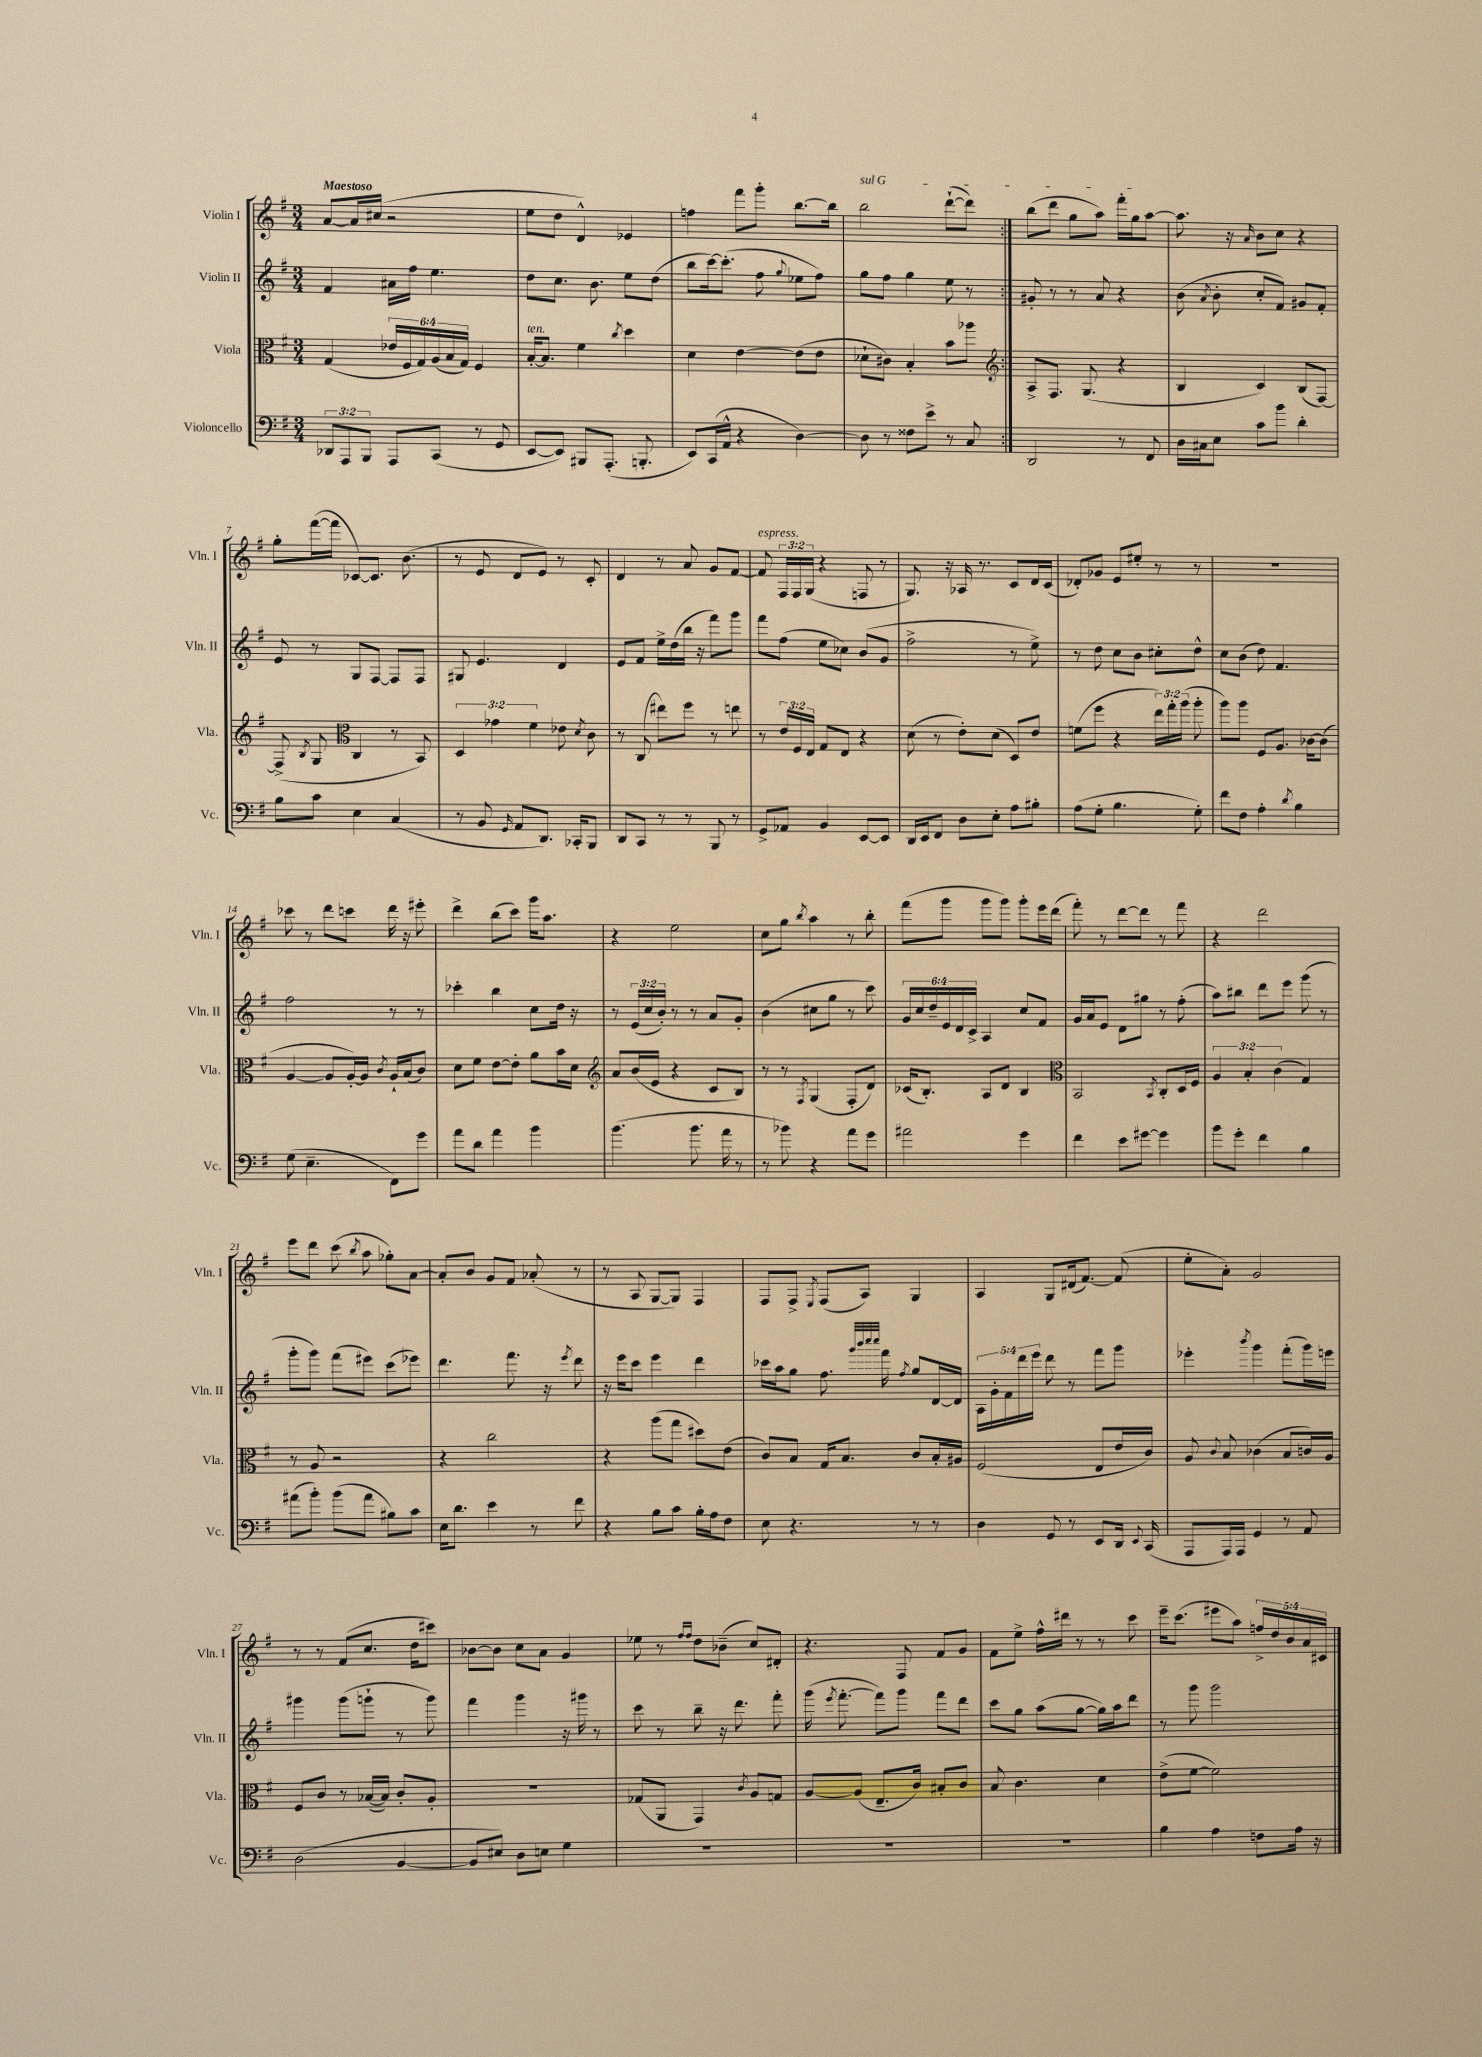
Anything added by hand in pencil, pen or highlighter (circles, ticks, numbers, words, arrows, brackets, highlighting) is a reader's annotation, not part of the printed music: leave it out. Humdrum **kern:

**kern	**kern	**kern	**kern
*staff4	*staff3	*staff2	*staff1
*clefF4	*clefC3	*clefG2	*clefG2
*k[f#]	*k[f#]	*k[f#]	*k[f#]
*M3/4	*M3/4	*M3/4	*M3/4
12DD-	(4G	4f#	[8a
12AAA	.	.	.
.	.	.	16a]
12BBB	.	.	.
.	.	.	(16cc#
8AAA	24e-	16a#	2r
.	24F#	.	.
.	.	16ff#	.
.	24G)	.	.
(8CC	(24A	4.ee	.
.	24B	.	.
.	24G)	.	.
8r	4F#	.	.
8GG	.	.	.
=	=	=	=
[8EE	[16B'	8dd	8ee
.	8.B]	.	.
8EE])	.	8.cc	8dd
8BBB#	4f#	.	4d^^)
.	.	8.b	.
(8.AAA'	.	.	.
.	8qcc	.	.
.	4dd	8ee	4e-
8.BBB'	.	.	.
.	.	(8dd	.
=	=	=	=
8EE)	4d	8bb	4ff
(16CC	.	[16ccc)	.
16AA^^	.	(8.ccc']	.
4r	[4e	.	8fff#
.	.	8ff#	8ggg'
.	.	8qqgg	.
[4D)	(8e]	8ee-	[8.bb
.	8e	8ff#)	.
.	.	.	16bb]
=	=	=	=
8D]	8d-`	8gg	2bb
8r	8c#)	8ff#	.
8F##	4B'	4gg	.
8e^	.	.	.
8r	8b	8ee	([8ddd`
8C	8aa-	8r	8ddd])
=:|!	=:|!	=:|!	=:|!
*	*clefG2	*	*
2DD	8A^	8g#'	(8bb
.	8.F#	8r	8ddd
.	.	8r	8gg
.	(8.G	.	.
.	.	8a	8aa)
8r	4r	4r	16fff#'
.	.	.	16gg
8FF#	.	.	[8aa
=	=	=	=
16D	4B	(8b	8.aa]
16C#	.	.	.
.	.	8qa	.
8E	.	8b'	.
.	.	.	16r
.	.	.	16qqa
8c	4c)	8cc'	8b
8b	.	8f#)	8cc
4d'	(8B	8g#	4r
.	[8F#)	8f#'	.
=	=	=	=
8B	(8F#^]	8e	8gg'
.	8qB	.	.
8c	8G	8r	([16fff#
.	.	.	16fff#]
*	*clefC3	*	*
4E	4C	8G	[8c-)
.	.	[8F#	8.c-]
(4C	8r	8F#]	.
.	.	.	(8.b
.	8BB)	8F#	.
=	=	=	=
8r	6D	8G#	8r
8BB	.	4.e	8e
.	6g-	.	.
16qqGG	.	.	.
8AA	.	.	8d
.	6f#	.	.
8.DD)	.	.	8e)
.	8e-	4d	8r
16CC-'	.	.	.
.	8qd	.	.
8BBB	8c	.	8c'
=	=	=	=
8DD	8r	8e	4d
8CC	(8C	8f#	.
8r	8ee#)	16ee^	8r
.	.	(16dd	.
8r	8ff#	16bb	8a
.	.	16r	.
8BBB	8r	8fff#)	8g
8r	8ee	8ggg	[8f#
=	=	=	=
8GG^	8r	8fff#	8f#]
8AA-	24e	(8ff#	24F#
.	24F#	.	24F#
.	24E	.	(24G
4BB	8G	8ee	4r
.	8E	8cc-)	.
[8EE	4r	(8b	8F
8EE]	.	8g	8r
=	=	=	=
16DD	(8d	2ff#^	8.G)
16EE	.	.	.
8FF#	8r	.	.
.	.	.	16r
8D	8e')	.	16A-
.	.	.	8.r
8E'	(8d	.	.
8A	8D)	8r	8c
8B#'	8e	8ee^)	16d
.	.	.	(16c
=	=	=	=
(8A	(8f	8r	8d-')
8G'	8ff#	8dd	8g-
4.B	4r	8cc	8e
.	.	8b	8ee#'
.	24ee)	8cc#'	8r
.	24gg'	.	.
.	(24aa	.	.
8G')	8aa'	8dd^^	8r
=	=	=	=
8f#	8aa)	8cc	2.r
8F#	8aa	(8b	.
4A'	8F#	8dd)	.
.	8.A	4.f#	.
8qd	.	.	.
4B	.	.	.
.	[16c-	.	.
.	(8c-]	.	.
=	=	=	=
(8G	[4A	2ff#	8ccc-
4.E~	.	.	8r
.	8A]	.	8ddd
.	[16A')	.	8ccc
.	16A]	.	.
.	8qc	.	.
8FF#)	16A`	8r	16ddd
.	(16B	.	16r
8g	8c)	8r	8eee#'
=	=	=	=
8a	8d	4ccc-'	4ddd^
8d	8f#	.	.
4a	[8e	4bb	(8bb
.	8e']	.	8ccc)
4b	8a	8cc	16ggg
.	.	.	8.aa
.	16b	16dd	.
.	16d	16r	.
=	=	=	=
*	*clefG2	*	*
(4.b	8a	8r	4r
.	(16b	(24e	.
.	.	24cc	.
.	16e	.	.
.	.	24b')	.
.	4r	8r	2ee
8.b	.	8r	.
.	8c	8a	.
16a	.	.	.
8r	8B)	8g'	.
=	=	=	=
8r	8r	(4b	8cc
8b-)	8r	.	8gg
.	8qF#	.	8qbb
4r	(4G	8cc#	4aa
.	.	8gg	.
8a	8F#'	8r	8r
8g	8d)	8ccc)	8bb'
=	=	=	=
2a#	(16c-	24g	(8fff#
.	.	24cc	.
.	8.B')	.	.
.	.	24dd~	.
.	.	24e	8ggg
.	.	24d	.
.	.	24c^	.
.	8A	4A	8ggg
.	8d	.	8ggg)
4g	4B	8cc	8ggg'
.	.	8f#	16eee
.	.	.	(16ddd
=	=	=	=
*	*clefC3	*	*
4f#	2BB	16g	8fff#')
.	.	16a	.
.	.	8e	8r
8e	.	8d	[8ddd
[8g#	.	8gg#	8ddd]
.	8qBB	.	.
4g#]	8C'	8r	8r
.	16D	(8ff#'	8fff#
.	16F#	.	.
=	=	=	=
8b	6A	8aa)	4r
8g'	.	8bb#	.
.	6B'	.	.
4f#	.	8ddd	2ddd
.	(6c	.	.
.	.	8eee	.
4B	4G)	(8ggg	.
.	.	8r	.
=	=	=	=
(8a#	8r	8ggg'	8eee
8b')	8A	8ggg)	8ddd
(8b	2r	(8fff#	(8ccc
.	.	.	8qbb
8a#	.	8eee#)	8aa
8B#)	.	(8ccc	8gg-')
8c	.	8eee-)	[8a
=	=	=	=
16E	4r	4.ddd	8a']
8.d	.	.	.
.	.	.	8b
4e	2cc	.	8g
.	.	8.fff#	8f#
8r	.	.	(8a-'
.	.	16r	.
.	.	8qeee	.
8f#	.	8ddd	8r
=	=	=	=
4r	4r	16r	8r
.	.	16eee	.
.	.	8ccc	8A
8B	(8aa	4eee	[8G
8c	8gg	.	8G])
16B'	8dd#)	4ddd	4F#
16A	.	.	.
8F#	(8e	.	.
=	=	=	=
8E	8c)	16ccc-	8F#
.	.	16aa	.
4.r	8B	8gg	8F#^
.	.	.	8qE
.	16G	8.ff#	(8F#
.	8.B	.	.
.	.	.	8A)
.	.	32qqggg	.
.	.	32qqbbb	.
.	.	32qqcccc	.
.	.	32qqcccc	.
.	.	16fff#	.
.	.	8qff#	.
8r	8c	8gg	4G
8r	16B'	[16d	.
.	16A#	16d]	.
=	=	=	=
4D	(2F#	20A	4A
.	.	20g'	.
.	.	20f#	.
.	.	20ddd	.
.	.	20eee	.
8GG	.	8ddd	8G
8r	.	8r	(16d#
.	.	.	[8.f#)
8EE	8E	8fff#	.
16DD	16e	8ggg	(8f#]
8qqEE	.	.	.
(16CC	16c)	.	.
=	=	=	=
8AAA	8A	4eee-'	8ee'
.	8qqc	.	.
16AAA)	8B	.	8a')
16AAA	.	.	.
.	.	8qbbb	.
4GG	(4c-	4ggg	2g
8r	8B	(8fff#'	.
8AA	16c)	16ggg)	.
.	16A	16eee	.
=	=	=	=
(2D	8F#	4ggg#	8r
.	8c	.	8r
.	8r	(8ggg#	(8f#
.	([16B-	8ggg`	8.cc
.	16B-])	.	.
[4BB	8c'	8r	.
.	.	.	16dd
.	8A'	8ggg)	8ccc#)
=	=	=	=
8BB]	2.r	4fff#	[8b-
8E#)	.	.	8b-]
8D	.	4ggg	8cc
8E	.	.	8a
4G	.	16r	4g
.	.	16ggg#	.
.	.	8r	.
=	=	=	=
2.r	(8G-	8ccc	8ee-
.	8AA	8r	8r
.	.	.	16qqff#
.	.	.	16qqff#
.	4GG)	8bb~	8dd
.	.	16r	(8b-~
.	.	8.ddd	.
.	8qc	.	.
.	8A	.	8cc)
.	8G	8fff#'	8d#'
=	=	=	=
2.r	[8A	(16ggg	4.r
.	.	8qeee	.
.	.	[8.fff#'	.
.	(8A]	.	.
.	8.E~	8fff#])	.
.	.	8ggg	8F#
.	16c)	.	.
.	8B#'	8fff#	8f#
.	8c	8ddd	8g
=	=	=	=
2.r	8B	8ccc	8f#
.	4.c	8gg	8ee^
.	.	(8aa	16ff#^^
.	.	.	16ddd#
.	.	[8gg	8r
.	4d	16gg])	8r
.	.	16aa	.
.	.	8ddd	8ccc
=	=	=	=
4B	(8e^	8r	16eee~
.	.	.	(8.ccc
.	[8f#	8ggg	.
4A	2f#])	2ggg	8eee#
.	.	.	8aa)
8F	.	.	20ff^
.	.	.	20dd
.	.	.	20b
16A	.	.	.
.	.	.	20a
16r	.	.	.
.	.	.	20c#
==	==	==	==
*-	*-	*-	*-
